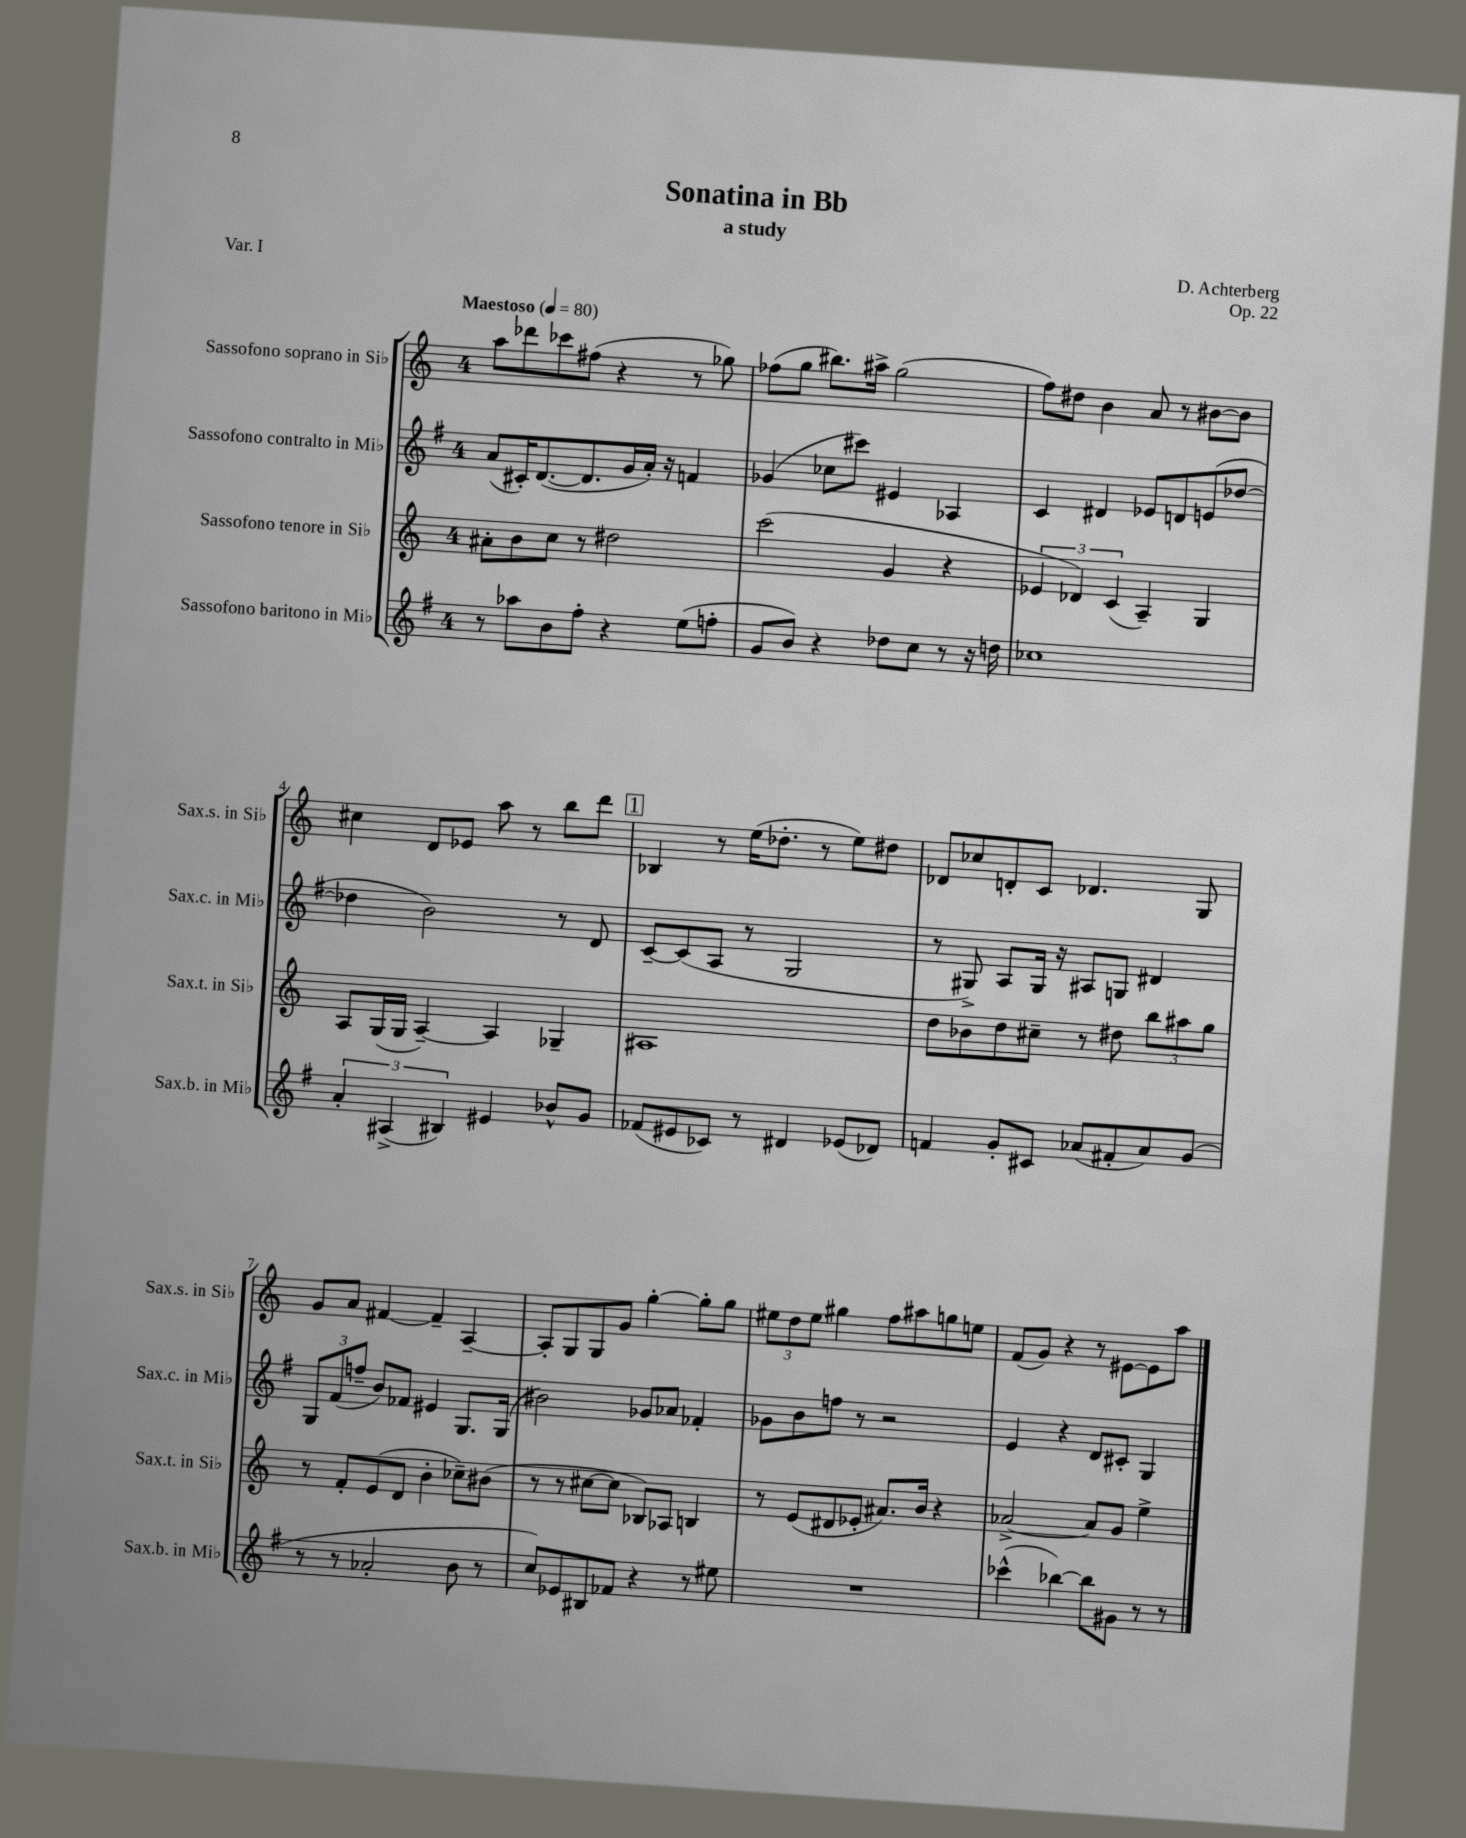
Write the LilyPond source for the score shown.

\header { title = "Sonatina in Bb" composer = "D. Achterberg" subtitle = "a study" opus = "Op. 22" piece = "Var. I" }
<<
\new StaffGroup <<
\new Staff = "s0" \with { instrumentName = "Sassofono soprano in Sib" shortInstrumentName = "Sax.s. in Sib" } {
    \clef treble \key c \major \once \override Staff.TimeSignature.style = #'single-digit \time 4/4 \tempo "Maestoso" 4 = 80
    a''8 des'''8 ces'''8 fis''8( r4 r8 ges''8) |
    fes''8( g''8 bis''8.) ais''16-> g''2( |
    f''8) dis''8 b'4 a'8 r8 bis'8~ bis'8 |
    cis''4 d'8 ees'8 a''8 r8 b''8 d'''8 |
    \mark \markup { \box "1" } bes4 r8 e''16( des''8.-. r8 e''8) dis''8 |
    des'8 ces''8 d'8-. c'8 des'4. g8 |
    g'8 a'8 fis'4~ fis'4-- a4~-- |
    a8-. g8 g8 g'8 g''4~-. g''8-. g''8 |
    \tuplet 3/2 { eis''8 d''8 eis''8 } gis''4 f''8 ais''8 g''8 e''8 |
    f'8( g'8) r4 r8 eis'8~ eis'8 a''8 \bar "|." |
}
\new Staff = "s1" \with { instrumentName = "Sassofono contralto in Mib" shortInstrumentName = "Sax.c. in Mib" } {
    \clef treble \key g \major \once \override Staff.TimeSignature.style = #'single-digit \time 4/4
    a'8( cis'16-.) d'8.~( d'8. g'16 a'16-.) r16 f'4 |
    ges'4( ces''8 cis'''8) eis'4 aes4 |
    c'4 dis'4 ees'8 d'8 e'8( des''8~ |
    des''4 b'2) r8 d'8 |
    \mark \markup { \box "1" } c'8~-- c'8( a8 r8 g2 |
    r8 gis8->) a8 gis16 r16 ais8 g8 dis'4 |
    \tuplet 3/2 { g8 fis'8( f''8-- } b'8) fes'8 eis'4 g8. g16( |
    bis'2) ges'8 aes'8 fes'4-. |
    ges'8 b'8 f''8 r8 r2 |
    e'4 r4 d'8 cis'8-. g4 \bar "|." |
}
\new Staff = "s2" \with { instrumentName = "Sassofono tenore in Sib" shortInstrumentName = "Sax.t. in Sib" } {
    \clef treble \key c \major \once \override Staff.TimeSignature.style = #'single-digit \time 4/4
    ais'8-. b'8 c''8 r8 dis''2 |
    c'''2( g'4 r4 |
    \tuplet 3/2 { ees'4 des'4) c'4( } a4--) g4 |
    a8 g16( g16 a4~--) a4 ges4-- |
    \mark \markup { \box "1" } ais1 |
    d''8 bes'8 d''8 cis''8-- r8 dis''8 \tuplet 3/2 { b''8 ais''8 g''8 } |
    r8 f'8-. e'8( d'8 b'4-. ces''8--) bis'8( |
    r8 r8 cis''8~ cis''8 bes8) aes8 b4 |
    r8 e'8( dis'8 ees'8-. ais'8.) b'16 r4 |
    aes'2~-> aes'8 g'8 e''4-> \bar "|." |
}
\new Staff = "s3" \with { instrumentName = "Sassofono baritono in Mib" shortInstrumentName = "Sax.b. in Mib" } {
    \clef treble \key g \major \once \override Staff.TimeSignature.style = #'single-digit \time 4/4
    r8 aes''8 b'8 fis''8-. r4 e''8( f''8-. |
    g'8 b'8) r4 des''8 c''8 r8 r16 d''16 |
    ces''1 |
    \tuplet 3/2 { a'4-. ais4->( bis4) } eis'4 bes'8-^ g'8 |
    \mark \markup { \box "1" } fes'8( eis'8 ces'8) r8 dis'4 ees'8( des'8) |
    f'4 g'8-. cis'8 aes'8( fis'8-. aes'8) g'8( |
    r8 r8 aes'2-. b'8 r8 |
    c''8) ees'8 bis8 fes'8 r4 r8 eis''8 |
    R1 |
    ces'''4-^( bes''4~) bes''8 gis'8 r8 r8 \bar "|." |
}
>>
>>
